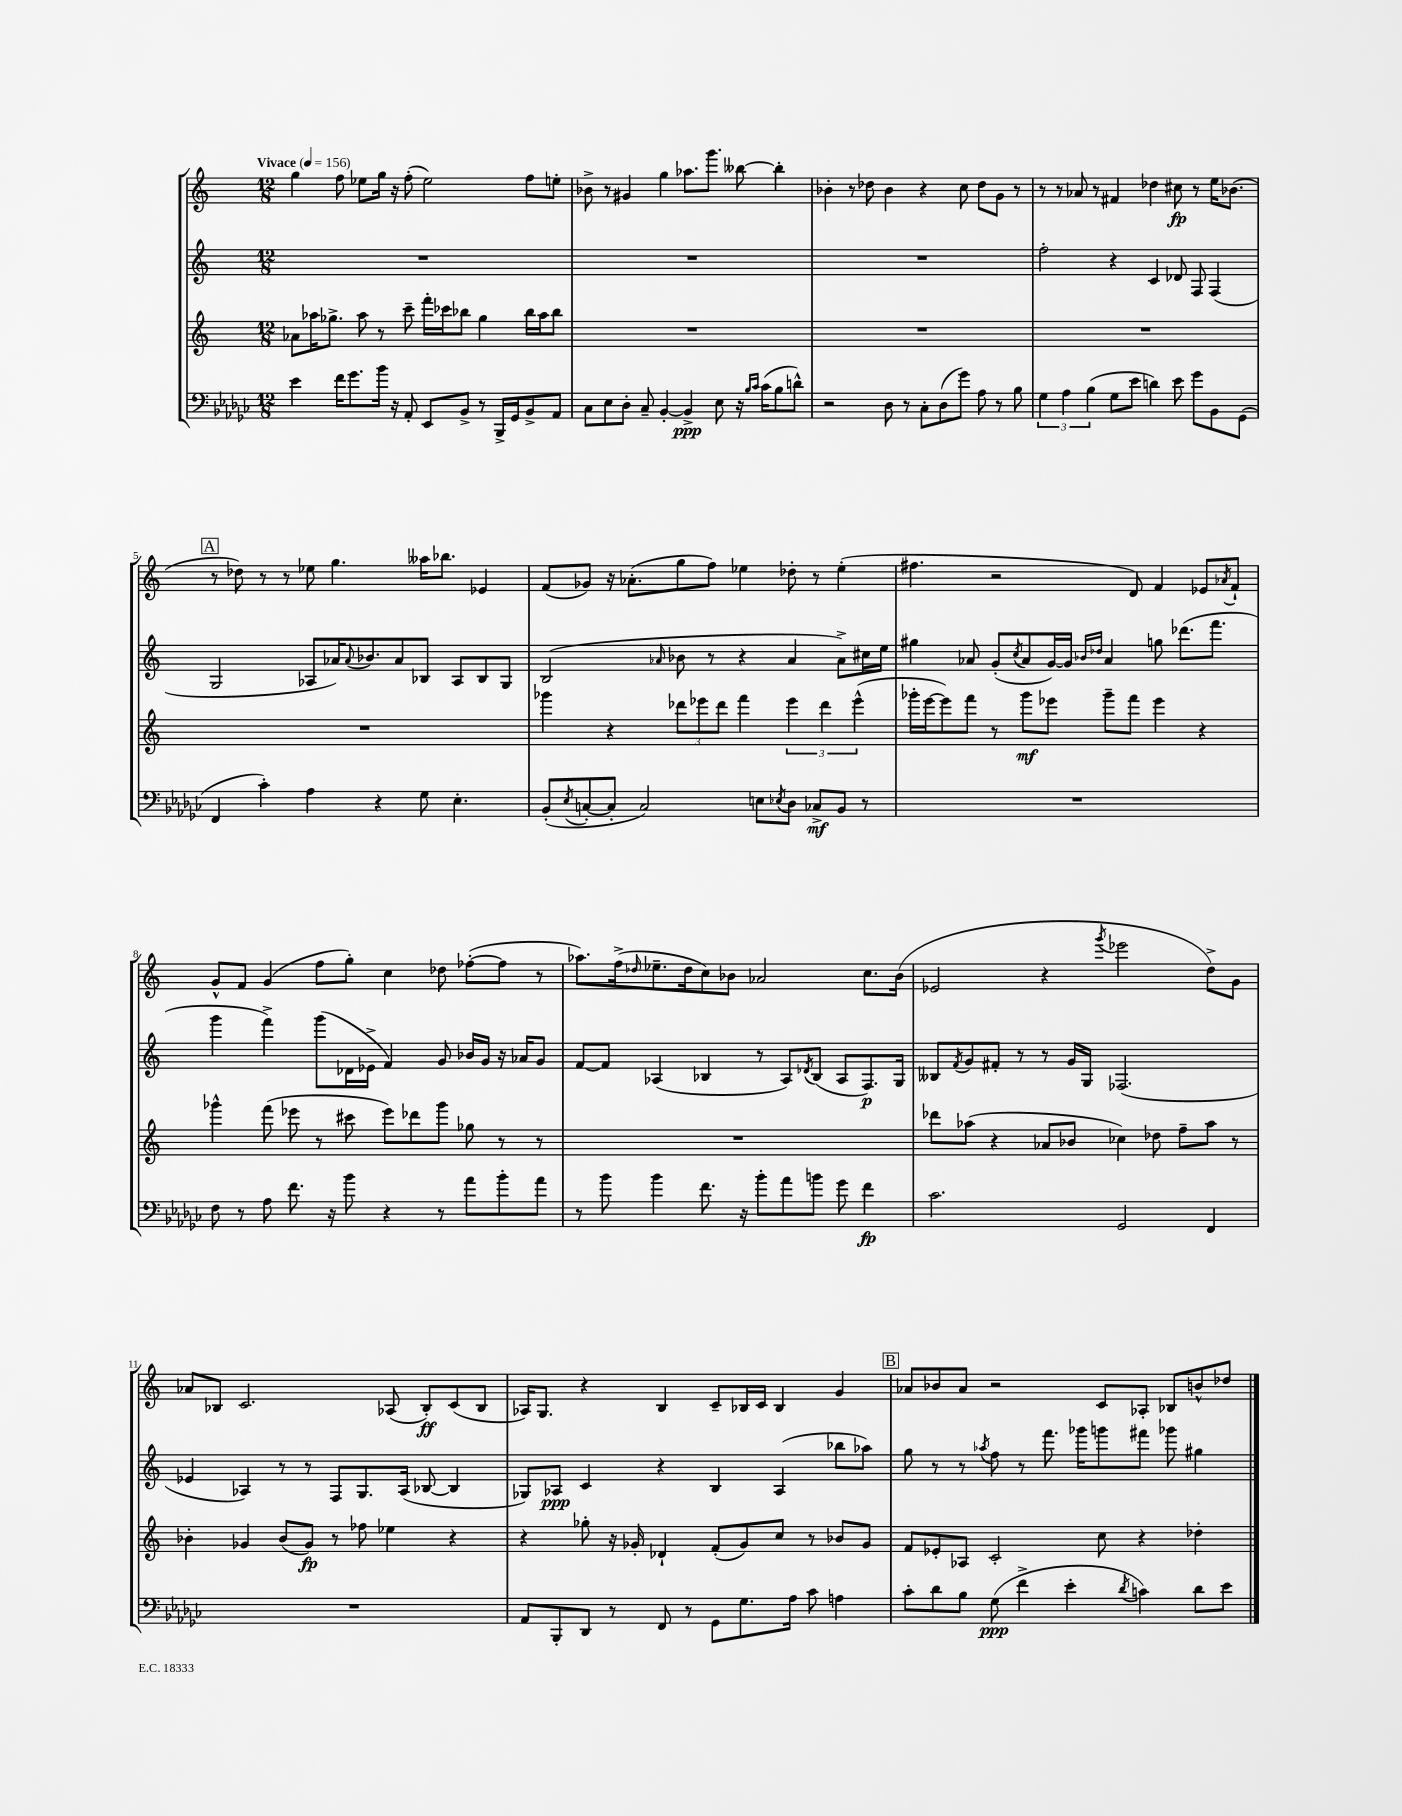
<<
\new StaffGroup <<
\new Staff = "s0" {
    \clef treble \key c \major \numericTimeSignature \time 12/8 \tempo "Vivace" 4 = 156
    g''4 f''8 ees''8 g''16 r16 f''8-.( ees''2) f''8 e''8-. |
    bes'8-> r8 gis'4 g''4 aes''8. g'''8. beses''8~ beses''4-. |
    bes'4-. r8 des''8 bes'4 r4 c''8 des''8 g'8 r8 |
    r8 r8 aes'8 r8 fis'4 des''4 cis''8\fp r8 e''16 bes'8.( |
    \mark \markup { \box "A" } r8 des''8) r8 r8 ees''8 g''4. aeses''16 bes''8. ees'4 |
    f'8( ges'8) r16 aes'8.-.( g''8 f''8) ees''4 des''8-. r8 ees''4-.( |
    fis''4. r2 d'8) f'4 ees'8 \acciaccatura { aes'8 } f'8-! |
    g'8-^ f'8 g'4( f''8 g''8-.) c''4 des''8 fes''8~-.( fes''8 r8 |
    aes''8.) f''16->( \grace { des''16 } ees''8.-- des''16 c''8) bes'8 aes'2 c''8. bes'16( |
    ees'2 r4 \acciaccatura { g'''8 } ees'''2 d''8->) g'8 |
    aes'8 bes8 c'2. aes8( bes8-.\ff) c'8( bes8 |
    aes16) g8. r4 b4 c'8-- bes16 c'16 bes4 g'4 |
    \mark \markup { \box "B" } aes'8 bes'8 aes'8 r2 c'8 aes8-. bes8 b'8-^ des''8 \bar "|." |
}
\new Staff = "s1" {
    \clef treble \key c \major \numericTimeSignature \time 12/8
    R1. |
    R1. |
    R1. |
    f''2-. r4 c'4 des'8 f8 f4( |
    \mark \markup { \box "A" } g2 aes8 aes'16) \appoggiatura { aes'8 } bes'8. aes'8 bes8 aes8 bes8 g8 |
    b2( \grace { aes'16 } bes'8 r8 r4 aes'4 aes'8->) cis''16 e''16 |
    gis''4 aes'8 g'8-.( \acciaccatura { c''8 } aes'8 g'16~) g'16 \grace { bes'16 des''16 } aes'4 g''8 des'''8.( f'''8. |
    g'''4 f'''4->) g'''8( des'16 ees'16-> f'4) g'8 bes'16 g'16 r16 aes'16 g'8 |
    f'8~ f'8 aes4( bes4 r8 aes8) \acciaccatura { des'8 } bes8( aes8 f8.\p) g16 |
    beses8 \acciaccatura { f'8 } g'8 fis'8-. r8 r8 g'16 g16 fes2.( |
    ees'4 aes4) r8 r8 f8 g8. aes16( bes8~ bes4 |
    ges8) aes8\ppp c'4 r4 b4 aes4( bes''8 aes''8) |
    \mark \markup { \box "B" } g''8 r8 r8 \acciaccatura { aes''8 } f''8 r8 f'''8. ges'''16 g'''8 fis'''8 ges'''8 gis''4 \bar "|." |
}
\new Staff = "s2" {
    \clef treble \key c \major \numericTimeSignature \time 12/8
    aes'8 aes''16 ges''8.-> aes''8 r8 c'''8-- f'''16-. ces'''16 bes''8 ges''4 bes''16 aes''16 bes''8 |
    R1. |
    R1. |
    R1. |
    \mark \markup { \box "A" } R1. |
    ges'''4 r4 \tuplet 3/2 { des'''8 ees'''8 des'''8 } f'''4 \tuplet 3/2 { ees'''4 des'''4 ees'''4-^( } |
    ges'''16-. e'''16~ e'''8) f'''8 r8 ges'''8\mf ees'''8 ges'''8-- f'''8 ees'''4 r4 |
    ges'''4-^ f'''8( ees'''8 r8 cis'''8 ees'''8) des'''8 ges'''8 ges''8 r8 r8 |
    R1. |
    des'''8 aes''8( r4 aes'8 bes'8 ces''4) des''8 f''8-- aes''8 r8 |
    bes'4-. ges'4 bes'8( ges'8\fp) r8 fes''8 ees''4 r4 |
    r4 ges''8-. r16 ges'16-. des'4-! f'8-.( ges'8) c''8 r8 bes'8 ges'8 |
    \mark \markup { \box "B" } f'8 ees'8-. aes8 c'2-. c''8 r4 des''4-. \bar "|." |
}
\new Staff = "s3" {
    \clef bass \key ges \major \numericTimeSignature \time 12/8
    ees'4 f'16 ges'8. bes'16 r16 aes,8-. ees,8 bes,8-> r8 bes,,16-> ges,16 bes,8-> aes,8 |
    ces8 ees8 des8-. ces8-- bes,4~-. bes,4->\ppp ees8 r16 \grace { bes16 ces'16 } ces'16( bes8 d'8-^) |
    r2 des8 r8 ces8-. des8( ges'8) aes8 r8 bes8 |
    \tuplet 3/2 { ges4 aes4 bes4( } ges8 ees'8 d'4) ees'8 ges'8 bes,8 ges,8( |
    \mark \markup { \box "A" } f,4 ces'4-.) aes4 r4 ges8 ees4.-. |
    bes,8-.( \acciaccatura { ees8 } c8~-. c8-. c2) e8 \acciaccatura { ees8 } des8 ces8->\mf bes,8 r8 |
    R1. |
    f8 r8 aes8 f'8. r16 bes'8 r4 r8 aes'8 bes'8-. aes'8 |
    r8 bes'8 bes'4 f'8. r16 bes'8-. aes'8 b'8 ges'8 f'4\fp |
    ces'2. ges,2 f,4 |
    R1. |
    aes,8 bes,,8-. des,8 r8 f,8 r8 ges,8 ges8. aes16 ces'8 a4 |
    \mark \markup { \box "B" } ces'8-. des'8 bes8 ges8\ppp( f'4-> ees'4-. \acciaccatura { des'8 } c'4) des'8 ees'8 \bar "|." |
}
>>
>>
